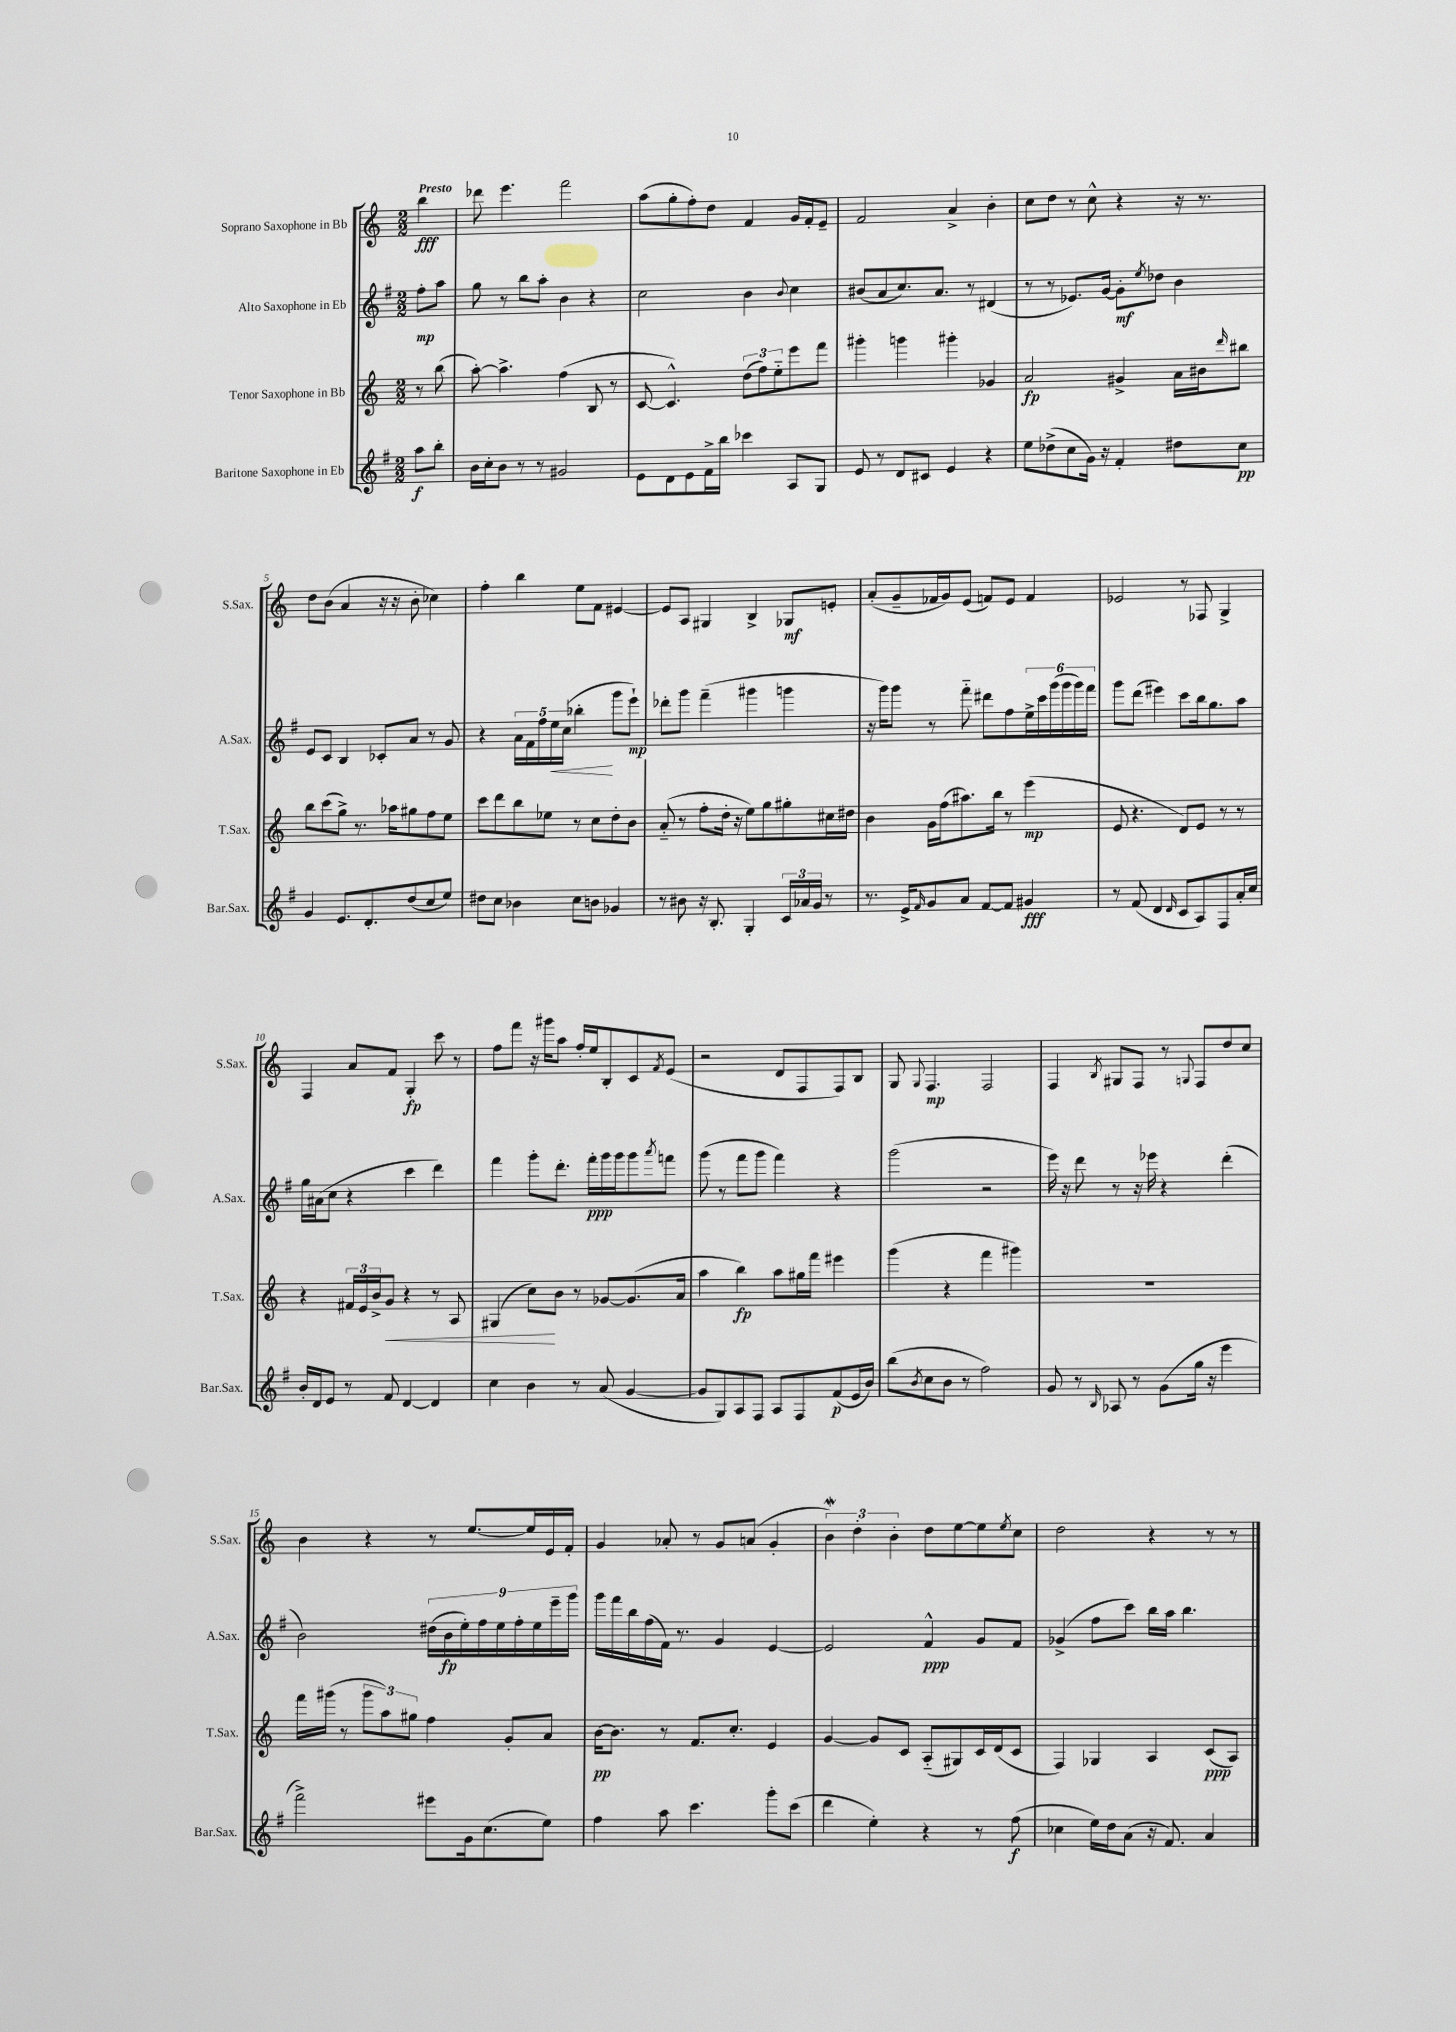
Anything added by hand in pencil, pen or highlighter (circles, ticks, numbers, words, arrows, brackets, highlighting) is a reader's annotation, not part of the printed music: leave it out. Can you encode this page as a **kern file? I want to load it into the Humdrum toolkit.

**kern	**dynam	**kern	**dynam	**kern	**dynam	**kern	**dynam
*part4	*part4	*part3	*part3	*part2	*part2	*part1	*part1
*staff4	*staff4	*staff3	*staff3	*staff2	*staff2	*staff1	*staff1
*I"Baritone Saxophone in Eb	*	*I"Tenor Saxophone in Bb	*	*I"Alto Saxophone in Eb	*	*I"Soprano Saxophone in Bb	*
*I'Bar.Sax.	*	*I'T.Sax.	*	*I'A.Sax.	*	*I'S.Sax.	*
*clefG2	*	*clefG2	*	*clefG2	*	*clefG2	*
*k[f#]	*	*k[]	*	*k[f#]	*	*k[]	*
*M2/2	*	*M2/2	*	*M2/2	*	*M2/2	*
=	=	=	=	=	=	=	=
!	!	!	!	!	!	!LO:TX:a:B:t=Presto	!
8aa\L	f	8r	.	8ff#'\L	mp	4bb\	fff
8bb'\J	.	(8bb\	.	8aa\J	.	.	.
=1	=1	=1	=1	=1	=1	=1	=1
16b\LL	.	[8aa'\)	.	8gg\	.	8ddd-X\	.
16cc'\J	.	.	.	.	.	.	.
8b\J	.	4.aa^\]	.	8r	.	4.eee\	.
8r	.	.	.	8bb\L	.	.	.
8r	.	.	.	8aa'\J	.	.	.
2g#X/	.	(4ff\	.	4b\	.	2fff\	.
.	.	8B/	.	4r	.	.	.
.	.	8r	.	.	.	.	.
=2	=2	=2	=2	=2	=2	=2	=2
8e\L	.	[8c/	.	2cc\	.	(8aa\L	.
8d\	.	4.c^^/])	.	.	.	8gg'\	.
8e\	.	.	.	.	.	8ff'\)	.
16f#^\L	.	.	.	.	.	8dd\J	.
16bb\JJ	.	.	.	.	.	.	.
4ccc-X\	.	(12dd\L	.	4b\	.	4f/	.
.	.	12ff\)	.	.	.	.	.
.	.	12ee\	.	.	.	.	.
.	.	.	.	8qqb/	.	.	.
8A/L	.	8eee\	.	4cc\	.	16g/LL	.
.	.	.	.	.	.	16f'/J	.
8G/J	.	8fff\J	.	.	.	8e~/J	.
=3	=3	=3	=3	=3	=3	=3	=3
8e/	.	4ggg#X'\	.	(8b#X/L	.	2f/	.
8r	.	.	.	8a/	.	.	.
8d/L	.	4gggn\	.	8.cc/)	.	.	.
8c#X/J	.	.	.	.	.	.	.
.	.	.	.	8.a/J	.	.	.
4e/	.	4ggg#X'\	.	.	.	4a^/	.
.	.	.	.	8r	.	.	.
4r	.	4g-X/	.	(4d#X/	.	4b'\	.
=4	=4	=4	=4	=4	=4	=4	=4
8ee\L	.	2a/	fp	8r	.	8cc\L	.
(8dd-X^\	.	.	.	8r	.	8dd\J	.
8cc\	.	.	.	8.e-X/L)	.	8r	.
16g\Jk)	.	.	.	.	.	8cc^^\	.
16r	.	.	.	[16g/Jk	.	.	.
4f#'/	.	4g#X^/	.	8g'\L]	mf	4r	.
.	.	.	.	8qee/	.	.	.
.	.	.	.	8dd-X\J	.	.	.
8dd#X\L	.	16a\LL	.	4b\	.	16r	.
.	.	16b#X\J	.	.	.	8.r	.
.	.	16qqddd/	.	.	.	.	.
8cc\J	pp	8bb#X\J	.	.	.	.	.
!!LO:LB:g=z
=5	=5	=5	=5	=5	=5	=5	=5
4g/	.	8bb\L	.	8e/L	.	8dd\L	.
.	.	(8ccc\	.	8c/J	.	(8b\J	.
8.e/L	.	8gg^\J)	.	4B/	.	4a/	.
.	.	8.r	.	.	.	.	.
8.d'/	.	.	.	.	.	.	.
.	.	.	.	8c-X'/L	.	16r	.
.	.	16aa-X\KL	.	.	.	16r	.
(8dd/	.	8gg#X\	.	8a/J	.	8b'\	.
8cc/	.	8ff\	.	8r	.	4cc-X\)	.
8ee/J)	.	8ee\J	.	8g/	.	.	.
=6	=6	=6	=6	=6	=6	=6	=6
8dd#X\L	.	8ccc\L	.	4r	.	4ff'\	.
8cc\J	.	8ddd\	.	.	.	.	.
4b-X\	.	8bb\	.	20a\LL	.	4bb\	.
.	.	.	.	20f#\	.	.	.
.	.	.	.	20ff#\	.	.	.
.	.	8ee-X\J	.	.	.	.	.
!	!	!	!	!	!LO:HP:b	!	!
.	.	.	.	20ee\	<	.	.
.	.	.	.	(20cc\JJ	.	.	.
8cc\L	.	8r	.	4bb-X'\	.	8ee\L	.
8bn\J	.	8cc\L	.	.	.	8f\J	.
4g-X/	.	8dd'\	.	8ggg\L	[	[4e#X/	.
.	.	8b\J	.	8eee`\J)	mp	.	.
=7	=7	=7	=7	=7	=7	=7	=7
8r	.	(8a/	.	8ddd-X'\L	.	8e#/L]	.
8b#X\	.	8r	.	8ggg\J	.	8A/J	.
16r	.	8ff'\L	.	(4fff#~\	.	4G#X/	.
8.B'/	.	.	.	.	.	.	.
.	.	16dd'\Jk	.	.	.	.	.
.	.	16r	.	.	.	.	.
4G'/	.	8ee\L)	.	4ggg#X\	.	4B^/	.
.	.	8gg\	.	.	.	.	.
24c/LL	.	8gg#X'\	.	4gggn\	.	8G-X/L	mf
24a-X/	.	.	.	.	.	.	.
24g/JJ	.	.	.	.	.	.	.
8r	.	16cc#X\L	.	.	.	8en'/J	.
.	.	16dd#X\JJ	.	.	.	.	.
=8	=8	=8	=8	=8	=8	=8	=8
8.r	.	4b\	.	16r	.	(8a'/L	.
.	.	.	.	16ggg\KL)	.	.	.
.	.	.	.	8ggg\J	.	8g~/	.
16e^/KL	.	.	.	.	.	.	.
16qqf#/	.	.	.	.	.	.	.
8g/	.	16g\LL	.	8r	.	16f-X/L	.
.	.	(16ff\J	.	.	.	16g/J)	.
8a/J	.	8.aa#X\)	.	8fff#\	.	(8e/J	.
[8f#/L	.	.	.	8ddd#X\L	.	8fn/L)	.
.	.	16bb\Jk	.	.	.	.	.
8f#/J]	.	8r	.	8ff#\	.	8e/J	.
4g#X/	fff	(4eee\	mp	24ee^\L	.	4f/	.
.	.	.	.	24ccc\	.	.	.
.	.	.	.	(24ggg\	.	.	.
.	.	.	.	24ggg\	.	.	.
.	.	.	.	24ggg\)	.	.	.
.	.	.	.	24fff#\JJ	.	.	.
=9	=9	=9	=9	=9	=9	=9	=9
8r	.	8e/	.	8ggg\L	.	2e-X/	.
(8f#/	.	4.r	.	(8ddd\J	.	.	.
4d/	.	.	.	4eee#X\)	.	.	.
16qqd/	.	.	.	.	.	.	.
8c/L	.	8d/L)	.	8ccc\L	.	8r	.
8A/)	.	8e/J	.	16bb\k	.	8F-X/	.
.	.	.	.	8.gg\	.	.	.
8F#/	.	8r	.	.	.	4G^/	.
16a'/L	.	8r	.	8aa\J	.	.	.
16cc/JJ	.	.	.	.	.	.	.
!!LO:LB:g=z
=10	=10	=10	=10	=10	=10	=10	=10
16b'/LL	.	4r	.	16gg\LL	.	4F/	.
16d/J	.	.	.	(16a#X\J	.	.	.
8e/J	.	.	.	8cc\J	.	.	.
8r	.	24f#X/LL	.	4r	.	8a/L	.
.	.	24e/	.	.	.	.	.
.	.	24b^/J	.	.	.	.	.
!	!	!	!LO:HP:b	!	!	!	!
8f#/	.	8g/J	<	.	.	8f/J	.
[4d/	.	4r	.	4ccc\	.	4G'/	fp
4d/]	.	8r	.	4ddd\)	.	8ccc\	.
.	.	8A/	.	.	.	8r	.
=11	=11	=11	=11	=11	=11	=11	=11
4cc\	.	(4G#X/	.	4fff#\	.	8ff\L	.
.	.	.	.	.	.	8fff\J	.
4b\	.	8cc\L)	.	8ggg'\L	.	16r	.
.	.	.	.	.	.	16ggg#X\KL	.
.	.	8b\J	[	8.ddd'\J	.	8aa\J	.
8r	.	8r	.	.	.	16ff'/LL	.
.	.	.	.	16fff#'\LL	ppp	16ee/J	.
(8a/	.	[8g-X/L	.	16ggg\	.	8B'/	.
.	.	.	.	16ggg\J	.	.	.
[4g/	.	(8.g-/]	.	8ggg\	.	8c/	.
.	.	.	.	8qaaa/	.	8qf/	.
.	.	.	.	8fffn\J	.	(8e/J	.
.	.	16a/Jk	.	.	.	.	.
=12	=12	=12	=12	=12	=12	=12	=12
8g/L]	.	4aa\	.	(8ggg\	.	2r	.
8G/)	.	.	.	8r	.	.	.
8A/	.	4bb\)	fp	8fff#\L	.	.	.
8F#/J	.	.	.	8ggg\J	.	.	.
8A/L	.	8aa\L	.	4fff#\)	.	8d/L	.
8F#/	.	16gg#X\L	.	.	.	8F/	.
.	.	16fff\JJ	.	.	.	.	.
(8f#/	p	4eee#X\	.	4r	.	8F/)	.
16e/L	.	.	.	.	.	8B/J	.
16b/JJ)	.	.	.	.	.	.	.
=13	=13	=13	=13	=13	=13	=13	=13
(8bb\L	.	(4ggg\	.	(2ggg\	.	8G/	.
8qb/	.	.	.	.	.	8qqG/	.
8cc\	.	.	.	.	.	4.F/	mp
8b\J	.	4r	.	.	.	.	.
8r	.	.	.	.	.	.	.
2ff#\)	.	4fff\	.	2r	.	2F/	.
.	.	4ggg#X\)	.	.	.	.	.
=14	=14	=14	=14	=14	=14	=14	=14
8g/	.	1r	.	16eee\)	.	4F/	.
.	.	.	.	16r	.	.	.
8r	.	.	.	8ddd\	.	.	.
16qqB/	.	.	.	.	.	8qB/	.
8A-X/	.	.	.	8r	.	8G#X/L	.
8r	.	.	.	16r	.	8F/J	.
.	.	.	.	16eee-X\	.	.	.
(8g\L	.	.	.	4r	.	8r	.
.	.	.	.	.	.	8qqGn/	.
16gg\Jk	.	.	.	.	.	8F/L	.
16r	.	.	.	.	.	.	.
4eee\	.	.	.	(4ddd'\	.	8dd/	.
.	.	.	.	.	.	8cc/J	.
!!LO:LB:g=z
=15	=15	=15	=15	=15	=15	=15	=15
2fff#^\)	.	16fff\LL	.	2b\)	.	4b\	.
.	.	(16ggg#X\JJ	.	.	.	.	.
.	.	8r	.	.	.	.	.
.	.	12ggg#\L	.	.	.	4r	.
.	.	12aa\)	.	.	.	.	.
.	.	12gg#X\J	.	.	.	.	.
8eee#X\L	.	4ff\	.	(18dd#X\LL	.	8r	.
.	.	.	.	18b\	fp	.	.
.	.	.	.	18ee'\)	.	.	.
16g\k	.	.	.	.	.	[8.ee/L	.
.	.	.	.	18ff#\	.	.	.
(8.cc\	.	.	.	.	.	.	.
.	.	.	.	18ee\	.	.	.
.	.	8g'/L	.	.	.	.	.
.	.	.	.	18ff#'\	.	.	.
.	.	.	.	.	.	16ee/L]	.
.	.	.	.	18ee\	.	.	.
8ee\J)	.	8a/J	.	.	.	16e/	.
.	.	.	.	18eee~\	.	.	.
.	.	.	.	.	.	16f'/JJ	.
.	.	.	.	18ggg\JJ	.	.	.
=16	=16	=16	=16	=16	=16	=16	=16
4ff#\	.	[16b\KL	pp	16ggg\LL	.	4g/	.
.	.	8.b\J]	.	16fff#\	.	.	.
.	.	.	.	16bb\	.	.	.
.	.	.	.	(16ff#\	.	.	.
8aa\	.	8r	.	16f#\JJ)	.	8a-X'/	.
.	.	.	.	8.r	.	.	.
4.ccc\	.	8.f/L	.	.	.	8r	.
.	.	.	.	4g/	.	8g/L	.
.	.	8.cc'/J	.	.	.	.	.
.	.	.	.	.	.	(8an/J	.
8ggg'\L	.	4e/	.	[4e/	.	4g'/	.
(8ccc\J	.	.	.	.	.	.	.
=17	=17	=17	=17	=17	=17	=17	=17
4ddd\	.	[4g/	.	2e/]	.	6bW\)	.
.	.	.	.	.	.	6dd'\	.
4ee'\)	.	8g/L]	.	.	.	.	.
.	.	.	.	.	.	6b'\	.
.	.	8c/J	.	.	.	.	.
4r	.	(8A/L	.	4f#^^/	ppp	8dd\L	.
.	.	8G#X/)	.	.	.	[8ee\	.
8r	.	16c/L	.	8g/L	.	8ee\]	.
.	.	(16d/J	.	.	.	.	.
.	.	.	.	.	.	8qee/	.
(8ff#\	f	8c/J	.	8f#/J	.	8cc\J	.
=18	=18	=18	=18	=18	=18	=18	=18
4cc-X\	.	4F/)	.	(4g-X^/	.	2dd\	.
16ee\LL)	.	4G-X/	.	8ff#\L	.	.	.
16dd\J	.	.	.	.	.	.	.
(8a\J	.	.	.	8ccc\J)	.	.	.
16r	.	4A/	.	16bb\LL	.	4r	.
8.f#/)	.	.	.	16aa\JJ	.	.	.
.	.	.	.	4.bb\	.	.	.
4a/	.	(8c/L	ppp	.	.	8r	.
.	.	8A/J)	.	.	.	8r	.
==	==	==	==	==	==	==	==
*-	*-	*-	*-	*-	*-	*-	*-
